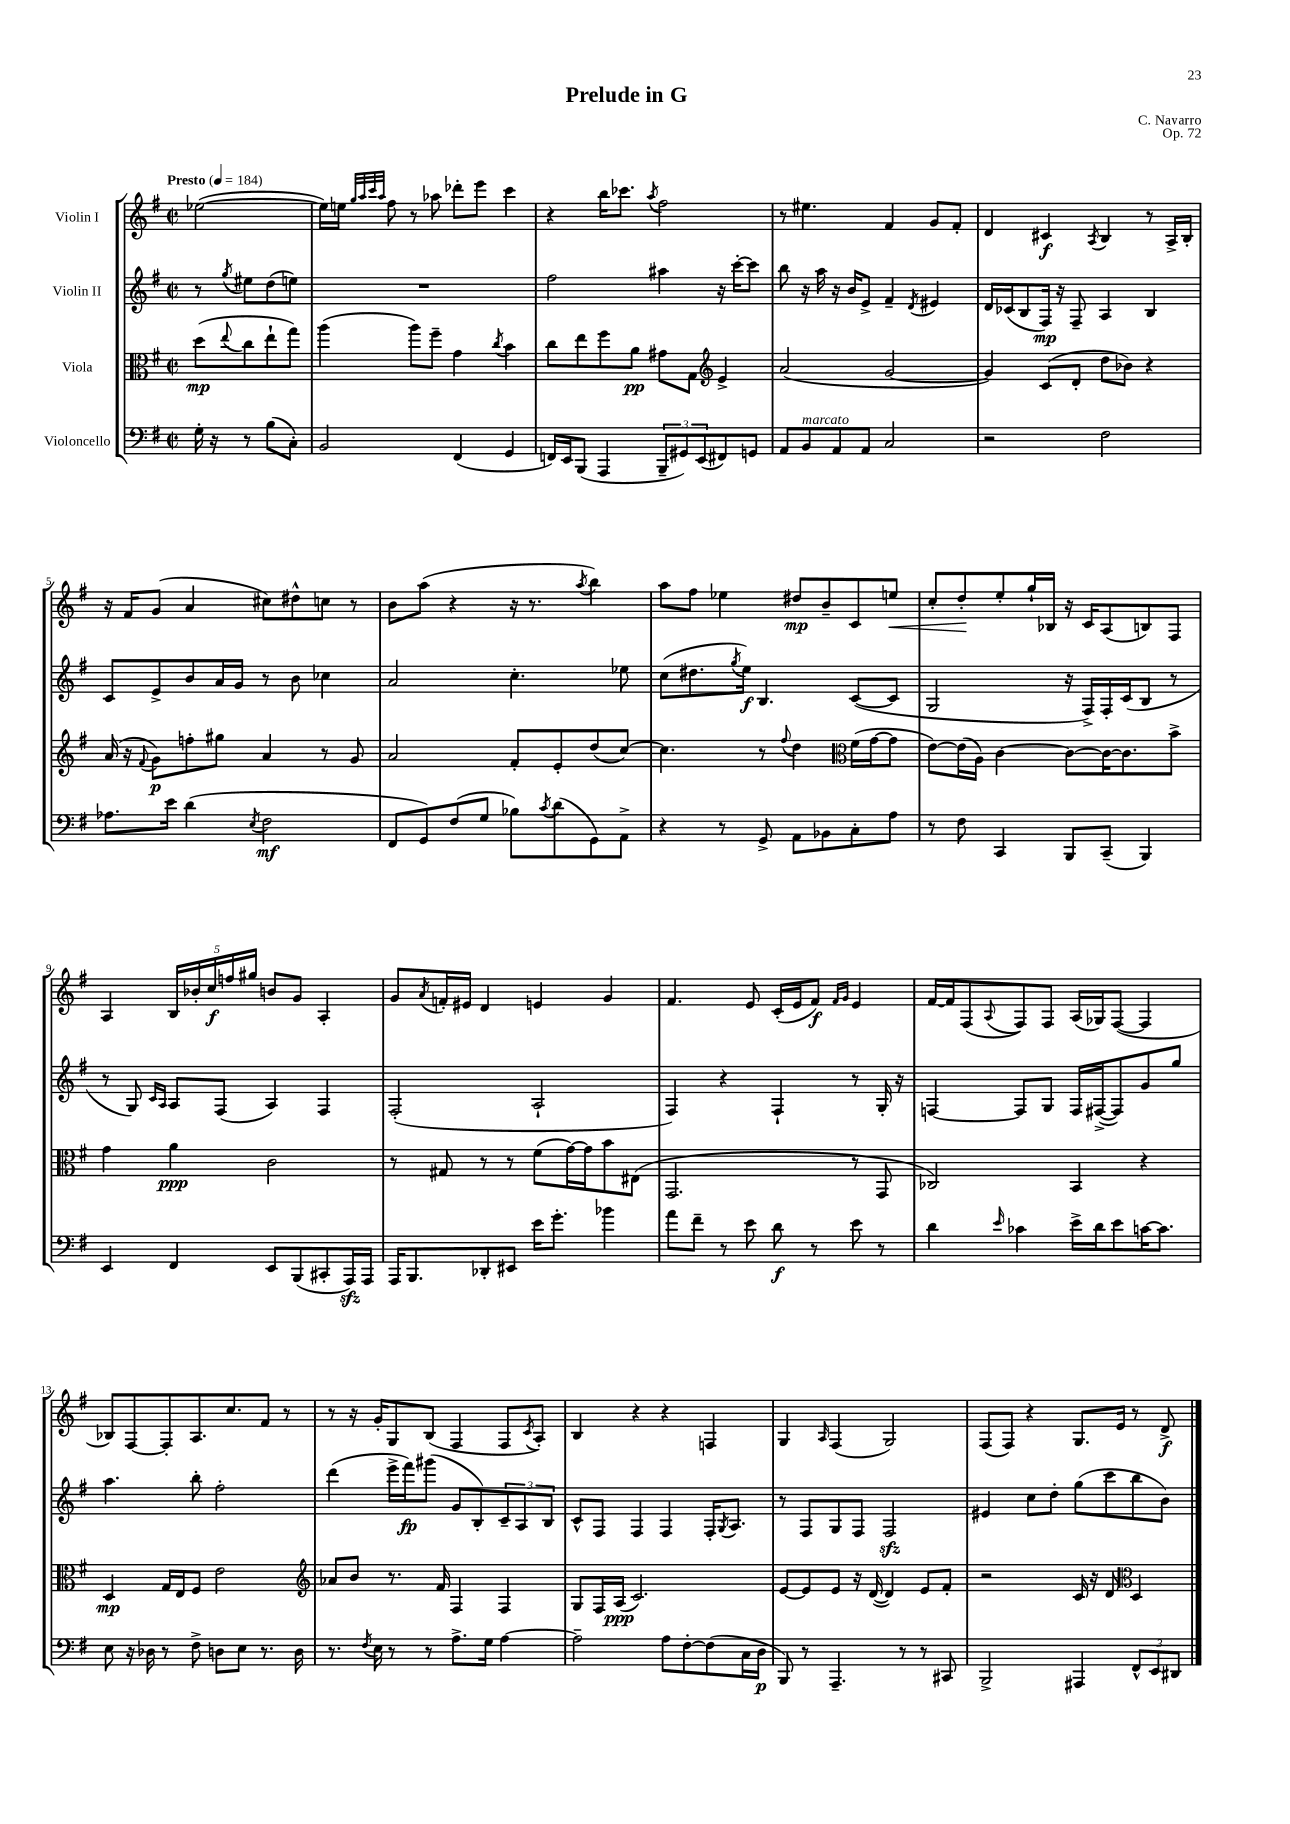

**kern	**kern	**kern	**kern
*staff4	*staff3	*staff2	*staff1
*clefF4	*clefC3	*clefG2	*clefG2
*k[f#]	*k[f#]	*k[f#]	*k[f#]
*M2/2	*M2/2	*M2/2	*M2/2
*met(c|)	*met(c|)	*met(c|)	*met(c|)
*MM184	*MM184	*MM184	*MM184
16G'\	(8dd\L	8r	([2ee-\
16r	.	.	.
.	8qqee/	8qgg/	.
8r	8cc\	8ee#\L	.
(8B\L	8ee`\	(8dd\	.
8C'\J)	8gg\J)	8ee\J)	.
=	=	=	=
2BB/	(4aa\	1r	16ee-\]LL)
.	.	.	16ee\JJ
.	.	.	32qqgg/LLL
.	.	.	32qqaa/
.	.	.	32qqccc/
.	.	.	32qqaa/JJJ
.	.	.	8ff#\
.	8aa\L)	.	8r
.	8ff#~\J	.	8aa-\
(4FF#/	4g\	.	8ddd-'\L
.	.	.	8eee\J
.	8qcc/	.	.
4GG/	4b\	.	4ccc\
=	=	=	=
16FF/LL)	8cc\L	2ff#\	4r
16EE/J	.	.	.
(8BBB/J	8ee\	.	.
4AAA/	8ff#\	.	16bb\LK
.	.	.	8.ccc-\J
.	8a\J	.	.
.	.	.	8qaa/
12BBB~/L	8g#\L	4aa#\	2ff#\
12GG#/)	.	.	.
.	8G\J	.	.
(12EE/	.	.	.
*	*clefG2	*	*
8FF#/)	4e^/	16r	.
.	.	[16ccc'\LK	.
8GG/J	.	8ccc\]J	.
=	=	=	=
8AA/L	(2a/	8bb\	8r
8BB/	.	16r	4.ee#\
.	.	16aa\	.
8AA/	.	16r	.
.	.	16b/LK	.
8AA/J	.	8e^/J	.
2C/	[2g/	4f#~/	4f#/
.	.	8qd/	.
.	.	4e#/	8g/L
.	.	.	8f#'/J
=	=	=	=
2r	4g/])	16d/LL	4d/
.	.	(16c-/J	.
.	.	8B/	.
.	(8c/L	16F#/Jk)	4c#/
.	.	16r	.
.	8d'/J	8F#~/	.
.	.	.	8qA/
2F#\	8dd\L	4A/	4B/
.	8b-\J)	.	.
.	4r	4B/	8r
.	.	.	16A^/LL
.	.	.	16B'/JJ
=	=	=	=
8.A-\L	(16a/	8c/L	16r
.	16r	.	16f#/LK
.	8qqf#/	.	.
.	8g\L)	8e^/	(8g/J
16e\Jk	.	.	.
(4d\	8ff'\	8b/	4a/
.	8gg#\J	16a/L	.
.	.	16g/JJ	.
8qE/	.	.	.
2F#\	4a/	8r	8cc#\L)
.	.	8b\	8dd#^^\
.	8r	4cc-\	8cc\J
.	8g/	.	8r
=	=	=	=
8FF#/L	2a/	2a/	8b\L
8GG/)	.	.	(8aa\J
(8F#/	.	.	4r
8G/J	.	.	.
8B-\L)	8f#'/L	4.cc'\	16r
.	.	.	8.r
8qc/	.	.	.
(8d\	8e'/	.	.
.	.	.	8qaa/
8GG\)	(8dd/	.	4bb\)
8AA^\J	[8cc/J)	8ee-\	.
=	=	=	=
4r	4.cc\]	(8cc\L	8aa\L
.	.	8.dd#\	8ff#\J
8r	.	.	4ee-\
.	.	8qgg/	.
.	.	16ee\Jk)	.
8GG^/	8r	4.B/	.
.	8qqff#/	.	.
8AA\L	4dd\	.	8dd#/L
8BB-\	.	.	8b~/
*	*clefC3	*	*
8C'\	(16f#\LL	([8c/L	8c/
.	[16g\J	.	.
8A\J	8g\]J	8c/]J	8ee/J
=	=	=	=
8r	[8e\L)	2G/	8cc'/L
8F#\	(16e\]L	.	8dd'/
.	16A\JJ)	.	.
4CC/	[4c\	.	8ee'/
.	.	.	16gg`/L
.	.	.	16B-/JJ
8BBB/L	8c\_L	16r	16r
.	.	16F#^/LL)	16c/LK
(8CC~/J	16c\_K	16F#'/	(8A/
.	8.c\]	(16c/J	.
4BBB/)	.	8B/J	8B/)
.	8b^\J	8r	8F#/J
=	=	=	=
4EE/	4g\	8r	4A/
.	.	8G/)	.
.	.	16qqc/LL	.
.	.	16qqA/JJ	.
4FF#/	4a\	8A/L	20B/LL
.	.	.	20b-'/
.	.	.	20cc/
.	.	(8F#/J	.
.	.	.	20ff/
.	.	.	20gg#/JJ
8EE/L	2c\	4A/)	8b/L
(8BBB/	.	.	8g/J
8CC#'/	.	4F#/	4A'/
16AAA/L)	.	.	.
16AAA/JJ	.	.	.
=	=	=	=
16AAA/LK	8r	(2F#'/	8g/L
8.BBB/	.	.	.
.	.	.	8qa/
.	8G#/	.	16f'/L
.	.	.	16e#/JJ
8DD-'/	8r	.	4d/
8EE#/J	8r	.	.
16e\LK	(8f#\L	2A`/	4e/
8.g'\J	.	.	.
.	[16g\L)	.	.
.	16g\]J	.	.
4b-\	8b\	.	4g/
.	(8E#\J	.	.
=	=	=	=
8a\L	2.GG/	4F#/)	4.f#/
8f#~\J	.	.	.
8r	.	4r	.
8e\	.	.	8e/
8d\	.	4F#`/	(16c'/LL
.	.	.	16e/J
8r	.	.	8f#/J)
.	.	.	16qqf#/LL
.	.	.	16qqg/JJ
8e\	8r	8r	4e/
8r	8GG/	16G'/	.
.	.	16r	.
=	=	=	=
4d\	2C-/)	[4F/	[16f#/LL
.	.	.	16f#/]J
.	.	.	(8F#/
16qqe/	.	.	8qqA/
4c-\	.	8F/]L	8F#/)
.	.	8G/J	8F#/J
16e^\LL	4BB/	16F/LL	(16A/LL
16d\J	.	([16F#^/J	16G-/J)
8e\	.	8F#/])	([8F#/J
[16c\K	4r	8g/	4F#/]
8.c\]J	.	.	.
.	.	8gg/J	.
=	=	=	=
8E\	4D/	4.aa\	8B-/L)
16r	.	.	[8F#/
16D-\	.	.	.
8r	16G/LL	.	8F#'/]
.	16E/J	.	.
8F#^\	8F#/J	8bb'\	8.A/
8D\L	2e\	2ff#'\	.
.	.	.	8.cc/
8E\J	.	.	.
8.r	.	.	8f#/J
.	.	.	8r
16D\	.	.	.
=	=	=	=
*	*clefG2	*	*
8.r	8a-/L	(4ddd\	8r
.	8b/J	.	16r
8qF#/	.	.	.
16E\	.	.	16g'/LK
8r	8.r	16eee^\LL	8G/
.	.	16fff#\J)	.
8r	.	(8ggg#\J	(8B/J
.	16f#/	.	.
8.A^\L	4F#/	8g/L	4F#/
.	.	8B'/)	.
16G\Jk	.	.	.
[4A\	4F#/	12c~/	8F#/L
.	.	12A/	.
.	.	.	8qc/
.	.	.	8A'/J)
.	.	12B/J	.
=	=	=	=
2A~\]	8G/L	8c^^/L	4B/
.	16F#/L	8F#/J	.
.	(16A/JJ	.	.
.	2.c/)	4F#/	4r
8A\L	.	4F#/	4r
[8F#'\	.	.	.
(8F#\]	.	16F#'/LK	4F/
.	.	8qG/	.
.	.	8.A/J	.
16C\L	.	.	.
16D\JJ	.	.	.
=	=	=	=
8BBB/)	[8e/L	8r	4G/
8r	8e/]	8F#/L	.
.	.	.	16qqA/
4.AAA~/	8e/J	8G/	(4F#/
.	16r	8F#/J	.
.	([16d/	.	.
.	4d/])	2F#/	2G/)
8r	.	.	.
8r	8e/L	.	.
8CC#/	8f#'/J	.	.
=	=	=	=
2BBB^/	2r	4e#/	(8F#/L
.	.	.	8F#/J)
.	.	8cc\L	4r
.	.	8dd'\J	.
4AAA#/	16c/	(8gg\L	8.G/L
.	16r	.	.
.	8d/	8ccc\	.
.	.	.	16e/Jk
*	*clefC3	*	*
12FF#^^/L	4D/	8bb\	8r
12EE/	.	.	.
.	.	8b\J)	8d^/
12DD#/J	.	.	.
==	==	==	==
*-	*-	*-	*-
